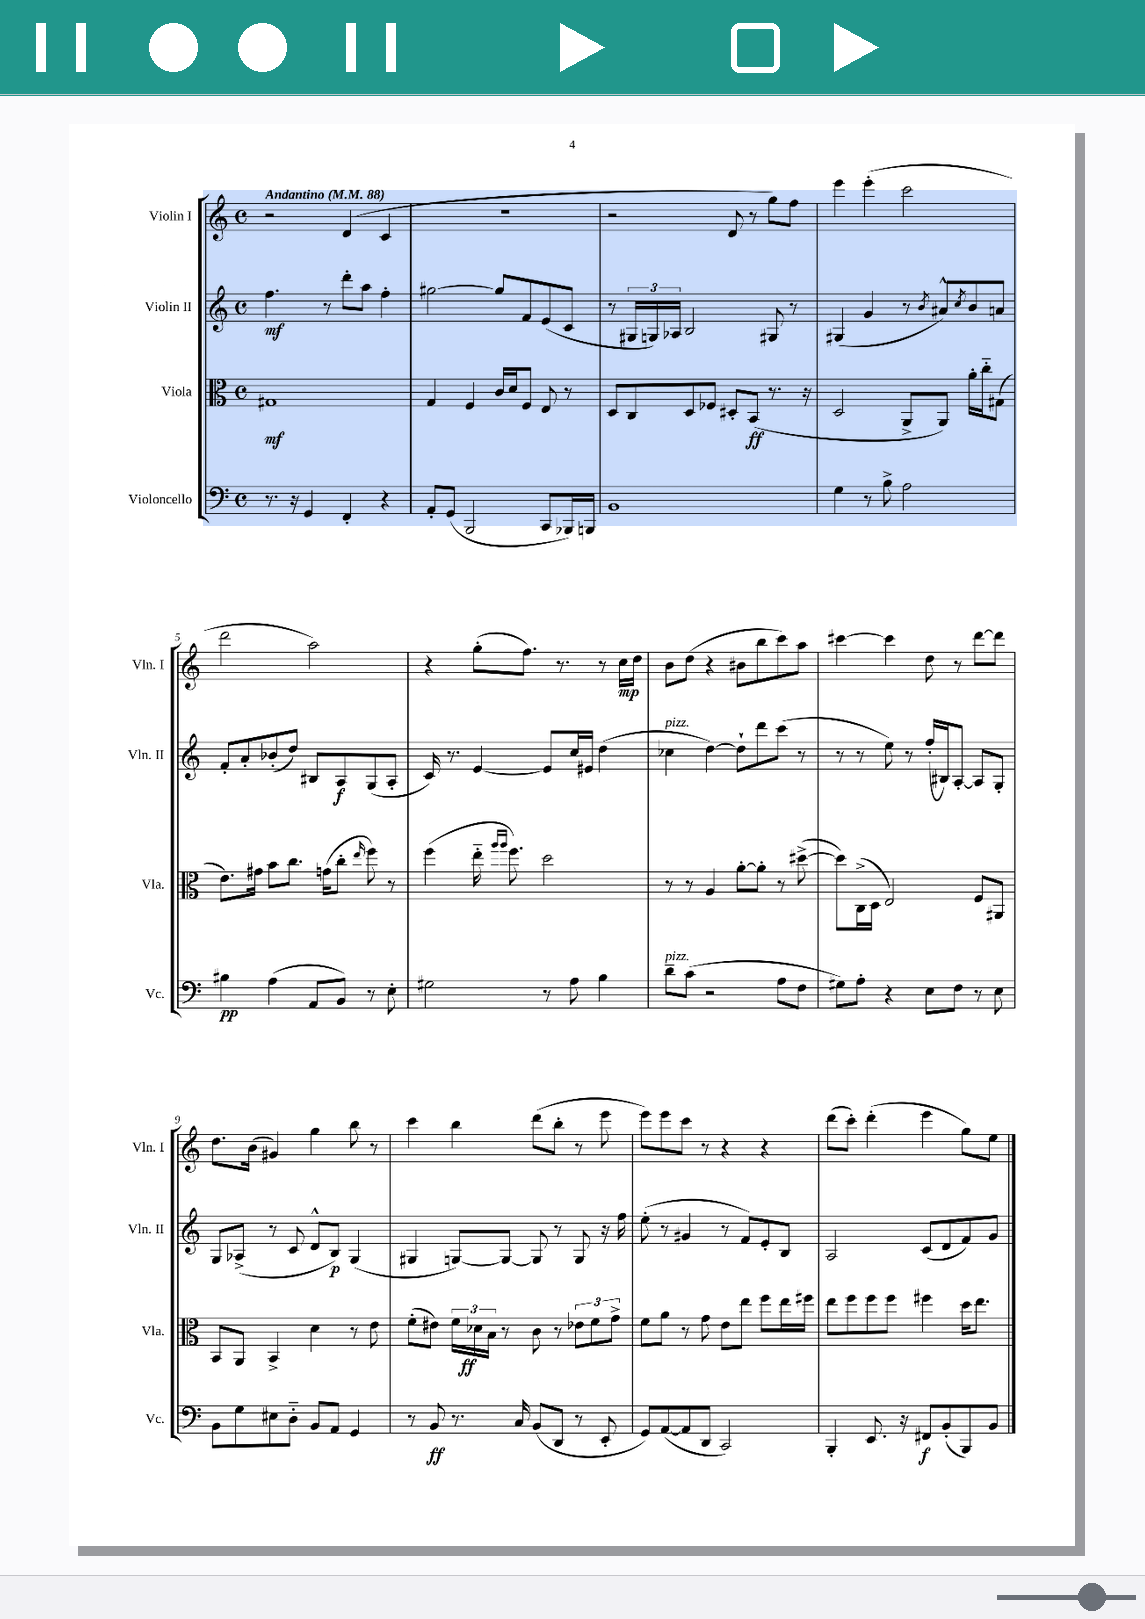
<<
\new StaffGroup <<
\new Staff = "s0" \with { instrumentName = "Violin I" shortInstrumentName = "Vln. I" } {
    \clef treble \key c \major \defaultTimeSignature \time 4/4 \tempo "Andantino" 4 = 88
    r2 d'4( c'4 |
    R1 |
    r2 d'8 r8 g''8) f''8 |
    e'''4 e'''4-.( c'''2 |
    d'''2 a''2) |
    r4 g''8-.( f''8.) r8. r8 c''16\mp d''16 |
    b'8 d''8( r4 bis'8 b''8 c'''8) a''8 |
    cis'''4~ cis'''4 d''8 r8 d'''8~ d'''8 |
    d''8. b'16( gis'4) g''4 b''8 r8 |
    c'''4 b''4 d'''8( b''8-. r8 e'''8 |
    e'''8) e'''8 c'''8 r8 r4 r4 |
    d'''8( c'''8-.) d'''4-.( e'''4 g''8) e''8 \bar "|." |
}
\new Staff = "s1" \with { instrumentName = "Violin II" shortInstrumentName = "Vln. II" } {
    \clef treble \key c \major \defaultTimeSignature \time 4/4
    f''4.\mf r8 d'''8-. a''8 f''4-. |
    gis''2~ gis''8 f'8 e'8( c'8 |
    r8 \tuplet 3/2 { gis16 g16) aes16 } b2 gis8 r8 |
    gis4( g'4 r8 \acciaccatura { b'8 } ais'8-^) \acciaccatura { c''8 } b'8 a'8 |
    f'8-. a'8-. bes'8-.( d''8) bis8 a8\f g8( a8-. |
    c'16) r8. e'4~ e'8 c''16 eis'16 d''4( |
    ces''4^\markup { \italic "pizz." } d''4~) d''8-! d'''8 c'''8( r8 |
    r8 r8 e''8) r8 f''16-.( bis16) a8~-. a8 g8-. |
    g8 aes8->( r8 c'8 d'8-^ b8\p) g4( |
    gis4 g8~) g8~ g8 r8 g8 r16 f''16 |
    e''8-.( r8 gis'4 r8 f'8) e'8-. b8 |
    a2 c'8( d'8 f'8) g'8 \bar "|." |
}
\new Staff = "s2" \with { instrumentName = "Viola" shortInstrumentName = "Vla." } {
    \clef alto \key c \major \defaultTimeSignature \time 4/4
    gis1\mf |
    g4 f4 c'16 d'16 f8 e8 r8 |
    d8 c8 d8 fes8 dis8-. b,8\ff( r8. r16 |
    d2 a,8-> a,8) a'16-. c''16-_ gis8( |
    e'8.) gis'16 b'8 c''8. g'16( c''8-. \grace { e''16 } f''8) r8 |
    f''4( e''16-_ \grace { a''16 a''16 } f''8.) d''2 |
    r8 r8 a4 a'8~-. a'8-. r8 dis''8~->( |
    dis''8) c16->( d16 e2) f8 ais,8 |
    b,8 a,8 b,4-> d'4 r8 e'8 |
    f'8-.( eis'8) \tuplet 3/2 { f'16 des'16\ff b16 } r8 c'8 r8 \tuplet 3/2 { ees'8 f'8 g'8-> } |
    f'8 a'8 r8 g'8 e'8 e''8 f''8 e''16 fis''16 |
    e''8 f''8 f''8 f''8 fis''4 d''16 e''8. \bar "|." |
}
\new Staff = "s3" \with { instrumentName = "Violoncello" shortInstrumentName = "Vc." } {
    \clef bass \key c \major \defaultTimeSignature \time 4/4
    r8. r16 g,4 f,4-. r4 |
    a,8-. g,8( b,,2 c,8 bes,,16) b,,16 |
    b,1 |
    g4 r8 b8-> a2 |
    bis4\pp a4( a,8 b,8) r8 e8-. |
    gis2 r8 a8 b4 |
    d'8--^\markup { \italic "pizz." } c'8( r2 a8 f8 |
    gis8) a8-. r4 e8 f8 r8 e8 |
    b,8 g8 eis8 d8-_ b,8 a,8 g,4 |
    r8 b,8\ff r8. c16 b,8( d,8 r8 e,8-. |
    g,8) a,8~( a,8 d,8 c,2) |
    b,,4-. e,8. r16 fis,8\f b,8-.( b,,8) b,8 \bar "|." |
}
>>
>>
